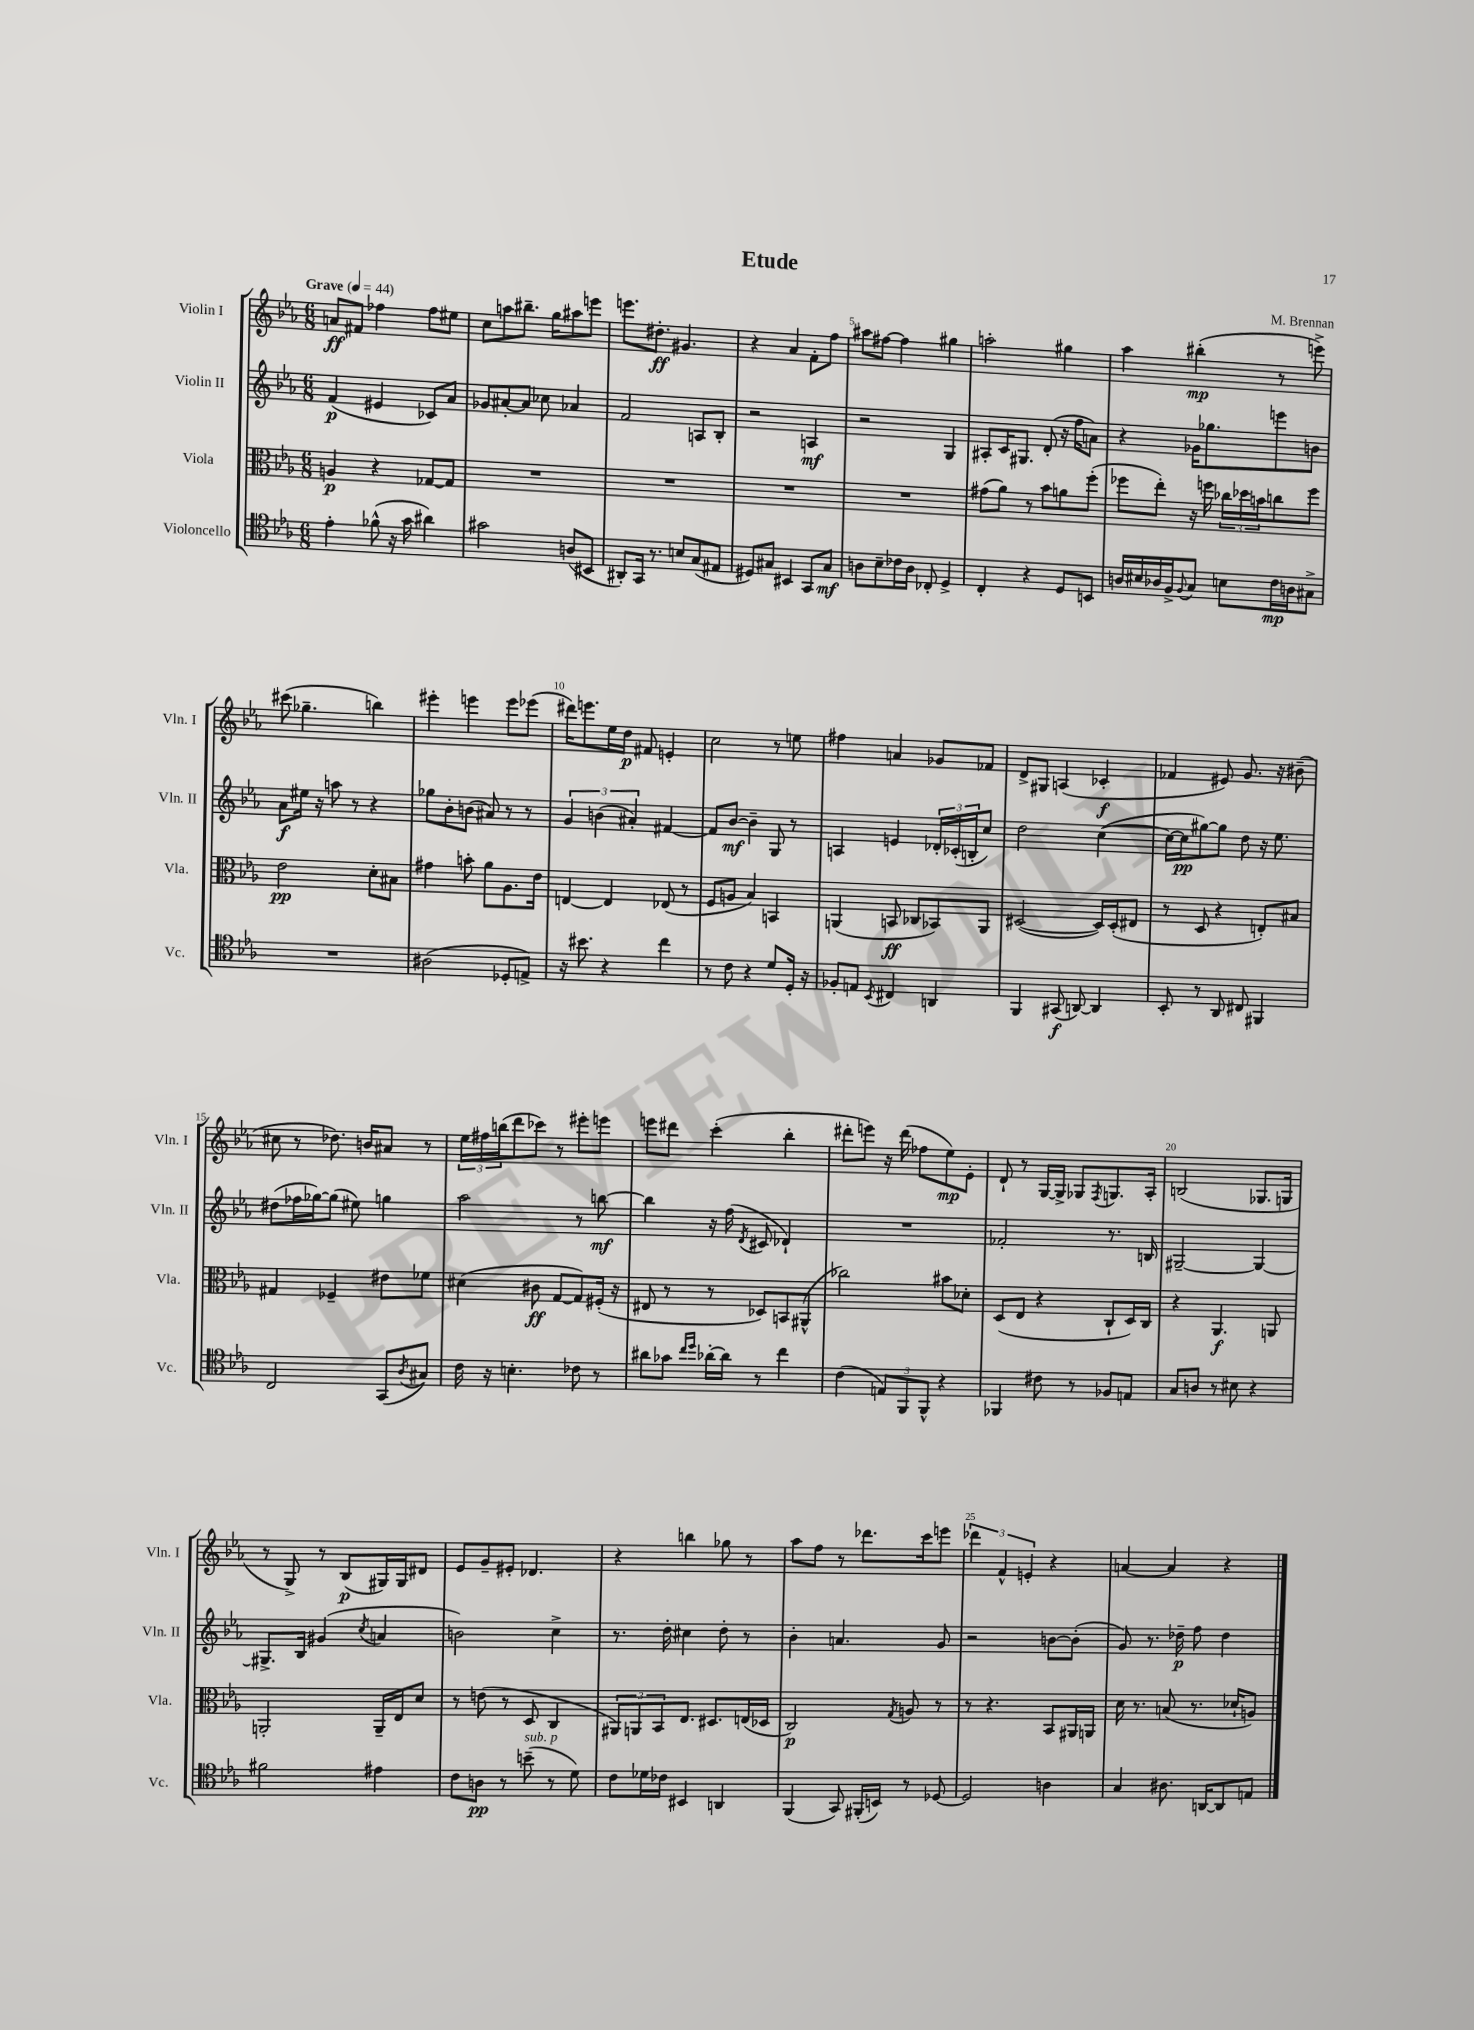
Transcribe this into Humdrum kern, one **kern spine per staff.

**kern	**kern	**kern	**kern
*staff4	*staff3	*staff2	*staff1
*clefC4	*clefC3	*clefG2	*clefG2
*k[b-e-a-]	*k[b-e-a-]	*k[b-e-a-]	*k[b-e-a-]
*M6/8	*M6/8	*M6/8	*M6/8
*MM44	*MM44	*MM44	*MM44
4e-'\	4A/	(4f/	8a/L
.	.	.	8f#/J
(8f-^^\	4r	4e#/	4ff-\
16r	.	.	.
16g\	.	.	.
4a#\)	[8G-/L	8c-/L)	8ff-\L
.	8G-/]J	8a-/J	8ee#\J
=	=	=	=
2g#\	2.r	8g-/L	8cc\L
.	.	[8a#'/	8aa\
.	.	8a#/]J	8.bb#~\J
.	.	8cc-\	.
.	.	.	16gg\LK
(8A/L	.	4a-/	8aa#\
8BB#/J	.	.	8eee\J
=	=	=	=
8AA#'/L)	2.r	2f/	8.eee\L
16GG/Jk	.	.	.
8.r	.	.	8.dd#'\J
8B/L	.	.	4.g#/
(8G/	.	8A/L	.
8E#/J	.	8B-'/J	.
=	=	=	=
8D#/L)	2.r	2r	4r
8G#/J	.	.	.
4BB#/	.	.	4a-/
8GG/L	.	4A/	8f'\L
8G#/J	.	.	8ff\J
=	=	=	=
8A\L	2.r	2r	8aa#\L
8B-~\	.	.	[8ff#\J
16c-\L	.	.	4ff#\]
16A\JJ	.	.	.
8C-'/	.	.	.
4D^/	.	4G/	4gg#\
=	=	=	=
4C'/	(8g#\L	8A#'/L	2aa'\
.	8a-\J)	16c/K	.
.	.	8.G#/J	.
4r	8r	.	.
.	8b-\L	(8d'/	.
8D/L	8a\	16r	4gg#\
.	.	16ff\LK	.
8BB/J	(8ff'\J	8a\J)	.
=	=	=	=
16A/LL	8ff-\L	4r	4aa-\
16B#/	.	.	.
16A-/	8ee-'\J)	.	.
16F^/J	.	.	.
8qqF/	.	.	.
8G/J	16r	16g-\LK	(4bb#'\
.	16ff\	8.gg-\	.
8B\L	24cc-\LL	.	.
.	24dd-\	.	.
.	24b\J	.	.
16c\L	8cc\	8eee\	8r
16A\J	.	.	.
8G#^\J	8ff\J	8b\J	8eee^\)
=	=	=	=
2.r	2e-\	8a-\L	(8ccc#\
.	.	16ee#\Jk	4.gg-~\
.	.	16r	.
.	.	8aa\	.
.	.	8r	.
.	8d'\L	4r	4bb\)
.	8B#\J	.	.
=	=	=	=
(2A#\	4g#\	8gg-\L	4eee#'\
.	.	8b-'\	.
.	8b'\	(8b\J	4eee\
.	8a-\L	8a#/)	.
8D-'/L	8.A-\	8r	8eee\L
8E^/J)	.	8r	(8eee-\J
.	16e-\Jk	.	.
=	=	=	=
16r	[4E/	6g/	16ddd#\LK)
8.b#\	.	.	8.eee\
.	.	(6b\	.
4r	4E/]	.	16ee-\L
.	.	.	16dd\JJ
.	.	6a#'/)	.
.	.	.	8f#/
4cc\	(8E-/	[4f#/	4e'/
.	8r	.	.
=	=	=	=
8r	8F/L	8f#/]L	2cc\
8c\	8A/J	[8b-/J	.
4r	4B-/)	4b-~\]	.
8d/L	4BB/	8G/	8r
16D'/Jk	.	8r	8ee\
16r	.	.	.
=	=	=	=
8F-'/L	(4AA/	4A/	4ff#\
8E/J	.	.	.
8qBB-/	.	.	.
4C#/	8BB/	4e/	4a/
.	8C-/L	.	.
4AA/	8BB-/)	24d-'/LL	8g-/L
.	.	(24c-'/	.
.	.	24B'/J	.
.	8AA/J	8cc/J)	8f-/J
=	=	=	=
4FF/	([2D#/	2dd\	8d^/L
.	.	.	8G#/J
(8GG#/	.	.	(4A/
[8AA/)	.	.	.
4AA/]	16D#/]LL)	([4cc\	4c-'/
.	(16D#'/J	.	.
.	8E#/J	.	.
=	=	=	=
8BB-'/	8r	16cc\_LL	4f-/
.	.	16cc\]J	.
8r	8D/	[8gg#\)	.
8AA-/	4r	8gg#\]J	8e#/)
8C#/	.	8dd\	8.g/
4FF#/	8E'/L)	16r	.
.	.	8.ee-\	16r
.	8B#/J	.	(8b#~\
=	=	=	=
2C/	4G#/	(8dd#\L	8cc#\
.	.	16ff-\L	8r
.	.	[16gg-\J)	.
.	4F-~/	(8gg-\]J	8.dd-\)
.	.	8ee#\)	.
.	.	.	16b/LK
(8GG/L	8e#\L	4gg\	8a#/J
8qA-/	.	.	.
8G#/J)	8f-\J	.	8r
=	=	=	=
16c\	(4d#\	2aa-\	24ee-\LL
.	.	.	24ff#\
16r	.	.	.
.	.	.	(24bb\J
4.B'\	.	.	8ddd\
.	8c#\	.	8ccc-\J)
.	[8G/L	.	8r
8c-\	8G/])	8r	8eee#'\L
8r	(16F#'/Jk	[8bb\	8eee\J
.	16r	.	.
=	=	=	=
8a#\L	8E#/	4bb\]	8eee\L
8g-\J	8r	.	8ddd#\J
16qqcc/LL	.	.	.
16qqdd/JJ	.	.	.
[16a-'\LL	8r	16r	(4ccc'\
16a-\]JJ	.	(16ff\	.
.	.	8qd/	.
8r	8D-/L)	8c#/	.
4cc\	8BB/	4d-`/)	4bb-'\
.	(8AA#^^/J	.	.
=	=	=	=
(4c\	2cc-\)	2.r	8ddd#'\L
.	.	.	8eee\J)
12E/L)	.	.	16r
.	.	.	(16ddd#\
12FF/	.	.	.
.	.	.	8ff-\L
12FF^^/J	.	.	.
4r	8b#\L	.	8ee-\)
.	8d-'\J	.	8e-'\J
=	=	=	=
4FF-/	(8D/L	2f-'/	8d`/
.	8E-/J	.	8r
8c#\	4r	.	[16G/LL
.	.	.	16G^/]JJ
8r	.	.	8G-/L
.	.	.	8qF/
8F-/L	8C`/L	8.r	8.G/
8E/J	16D/L)	.	.
.	16C/JJ	16B/	16A-'/Jk
=	=	=	=
8G/L	4r	[2G#~/	(2B/
8A/J	.	.	.
8r	4.AA-/	.	.
8B#\	.	.	.
4r	.	4G#/_	8.G-/L
.	8AA/	.	.
.	.	.	16G/Jk
=	=	=	=
2f#\	2AA'/	8.G#^/]L	8r
.	.	.	8G^/)
.	.	16B-/Jk	.
.	.	(4g#/	8r
.	.	.	(8B-/L
.	.	8qcc/	.
4e#\	16AA~/LL	4a/	16G#/L)
.	16E-/J	.	16G#/J
.	8d/J	.	8d#/J
=	=	=	=
8c\L	8r	2b\)	8e-/L
8A\J	(8e\	.	8g~/
8r	8r	.	8e#'/J
(8b~\	8D/	.	4.d-/
8r	4C/	4cc^\	.
8d\)	.	.	.
=	=	=	=
8c\L	12AA#/L)	8.r	4r
.	12AA/	.	.
16d-\L	.	.	.
.	12BB-/	.	.
16c-\JJ	.	16dd'\	.
4BB#/	8.E-/J	4cc#\	4bb\
.	8.D#/L	.	.
4AA/	.	8dd'\	8gg-\
.	(16E/L	8r	8r
.	16D-/JJ	.	.
=	=	=	=
(4FF/	2C/)	4b-'\	8aa-\L
.	.	.	8ff\J
8GG/)	.	4.a/	8r
(16FF#'/LL	.	.	8.ddd-\L
16BB/JJ)	.	.	.
.	8qG/	.	.
8r	8A/	.	.
.	.	.	16ccc\k
[8D-/	8r	8g/	8eee\J
=	=	=	=
2D-/]	8r	2r	6ddd-\
.	4.r	.	.
.	.	.	6f^^/
.	.	.	6e'/
4A\	8BB-/L	[8b\L	4r
.	16AA#/L	(8b'\]J	.
.	16AA/JJ	.	.
=	=	=	=
4G/	16d\	8g/)	[4a/
.	8.r	.	.
.	.	8.r	.
8.A#\	(8B/	.	4a/]
.	.	16dd-~\	.
.	8.r	8ff\	.
[16AA/LK	.	.	.
8AA/]	.	4dd-\	4r
.	16d-`/LK	.	.
8E/J	8A/J)	.	.
==	==	==	==
*-	*-	*-	*-
